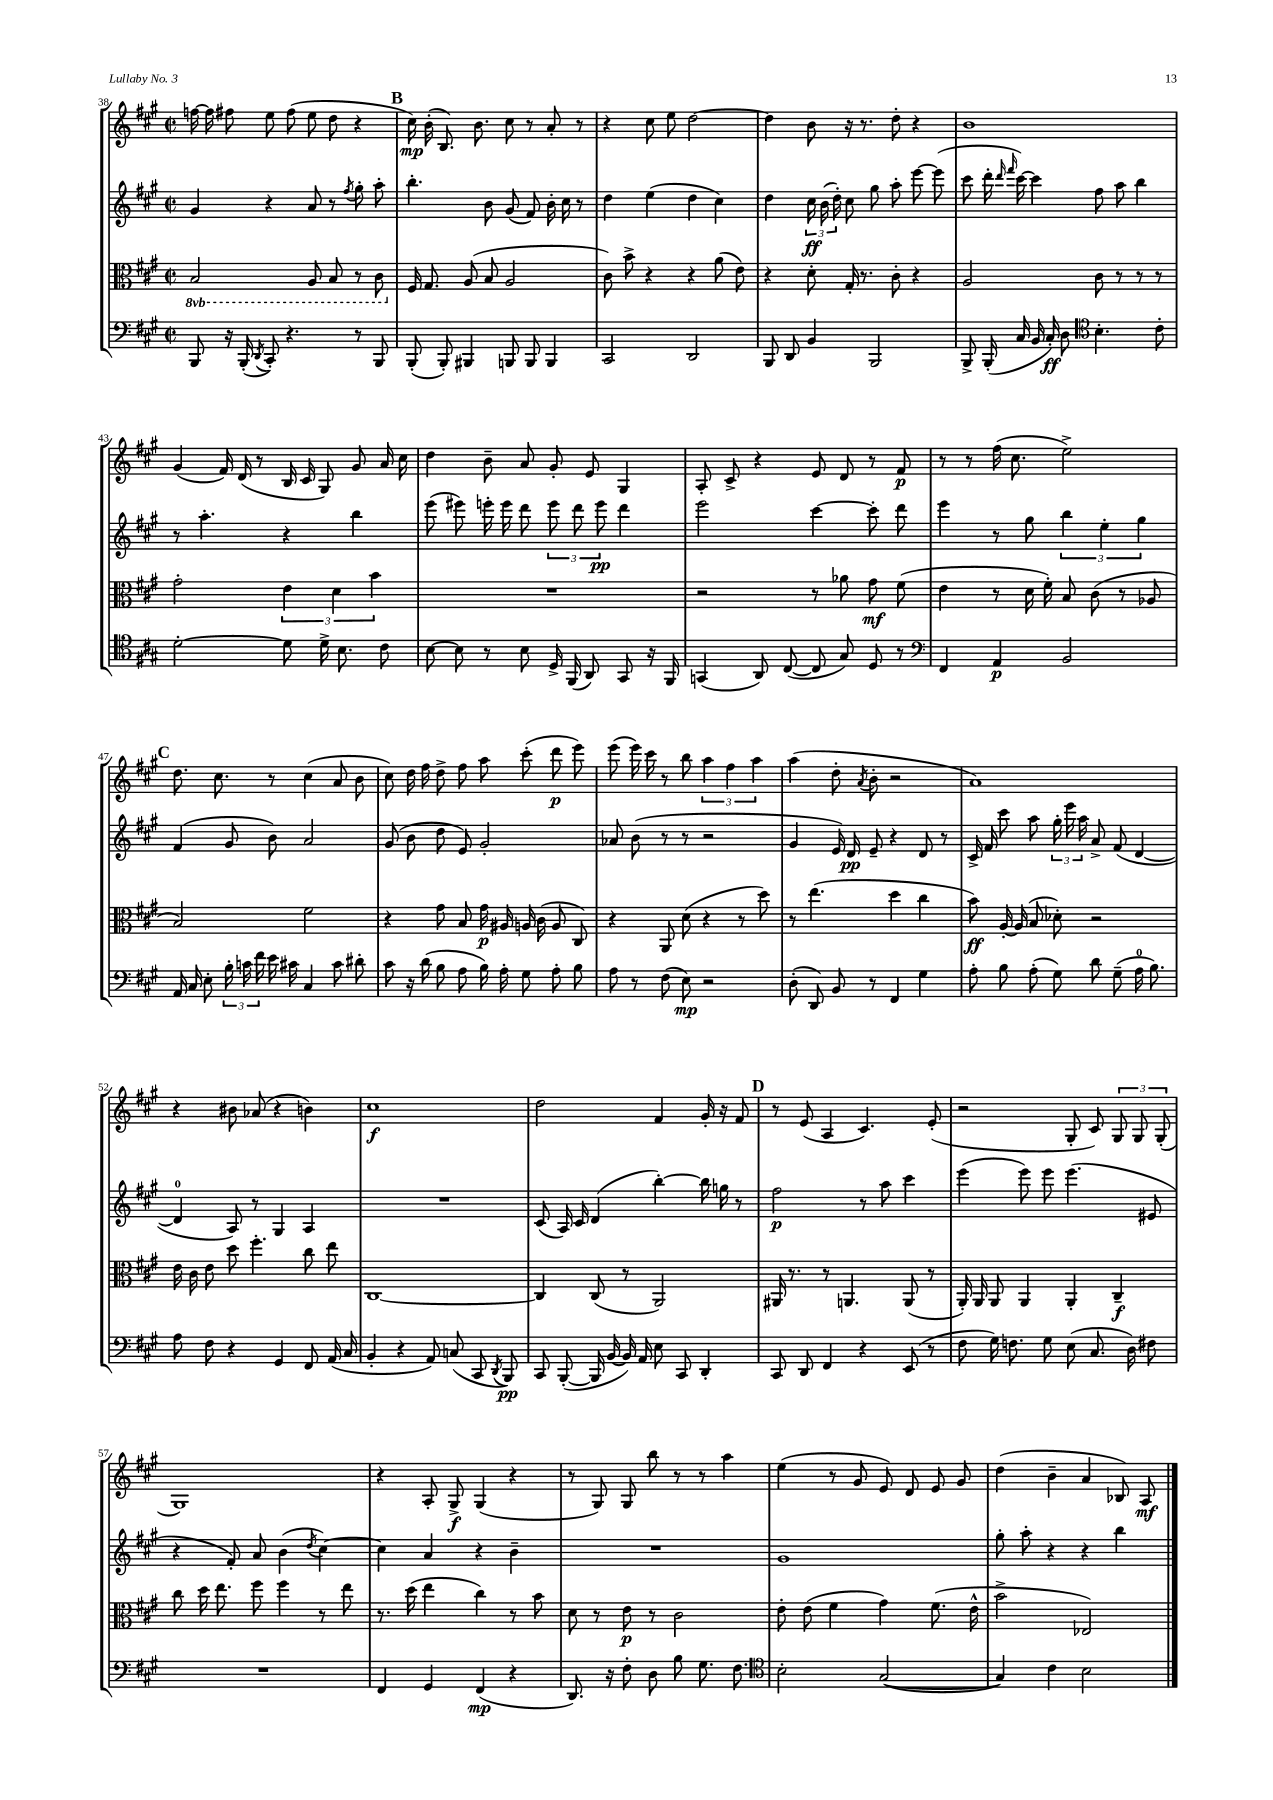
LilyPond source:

<<
\new StaffGroup <<
\new Staff = "s0" {
    \clef treble \key a \major \defaultTimeSignature \time 2/2
    \autoBeamOff f''16~ f''16 fis''8 e''8 fis''8( e''8 d''8 r4 |
    \mark \markup { \bold "B" } cis''16\mp) b'16-.( b8.) b'8. cis''8 r8 a'8-. r8 |
    r4 cis''8 e''8 d''2~ |
    d''4 b'8 r16 r8. d''8-. r4 |
    b'1 |
    gis'4( fis'16) d'16( r8 b16 cis'16 gis8) gis'8 a'16 cis''16 |
    d''4 b'8-- a'8 gis'8-. e'8 gis4 |
    a8-. cis'8-> r4 e'8 d'8 r8 fis'8\p |
    r8 r8 fis''16( cis''8. e''2->) |
    \mark \markup { \bold "C" } d''8. cis''8. r8 cis''4( a'8 b'8 |
    cis''8) d''16 fis''16 d''8-> fis''8 a''8 cis'''8-.( d'''8\p e'''8) |
    e'''8( e'''16) cis'''16 r8 b''8 \tuplet 3/2 { a''4 fis''4 a''4 } |
    a''4( d''8-. \acciaccatura { a'8 } b'8-. r2 |
    a'1) |
    r4 bis'8 aes'8( r4 b'4) |
    cis''1\f |
    d''2 fis'4 gis'16-. r16 fis'8 |
    \mark \markup { \bold "D" } r8 e'8( a4 cis'4.) e'8-.( |
    r2 gis8-. cis'8) \tuplet 3/2 { gis8 gis8 gis8-.( } |
    gis1) |
    r4 a8-. gis8->\f gis4( r4 |
    r8 gis8) gis8 b''8 r8 r8 a''4 |
    e''4( r8 gis'8 e'8) d'8 e'8 gis'8 |
    d''4( b'4-- a'4 bes8) a8\mf \bar "|." |
}
\new Staff = "s1" {
    \clef treble \key a \major \defaultTimeSignature \time 2/2
    \autoBeamOff gis'4 r4 a'8 r8 \acciaccatura { fis''8 } gis''8-. a''8-. |
    \mark \markup { \bold "B" } b''4.-. b'8 gis'8( fis'8) b'16-. cis''16 r8 |
    d''4 e''4( d''4 cis''4) |
    d''4 \tuplet 3/2 { cis''16\ff b'16( d''16-.) } cis''8 gis''8 a''8-. e'''8~ e'''8( |
    cis'''8 d'''16-. \grace { d'''16 fis'''16 } cis'''16~) cis'''4 fis''8 a''8 b''4 |
    r8 a''4.-. r4 b''4 |
    e'''8( eis'''8) e'''16-. e'''16 d'''8 \tuplet 3/2 { e'''8 d'''8 e'''8\pp } d'''4 |
    e'''2 cis'''4~ cis'''8-. d'''8 |
    e'''4 r8 gis''8 \tuplet 3/2 { b''4 e''4-. gis''4 } |
    \mark \markup { \bold "C" } fis'4( gis'8 b'8) a'2 |
    gis'8( b'8 d''8 e'8) gis'2-. |
    aes'8 b'8( r8 r8 r2 |
    gis'4 e'16) d'16\pp e'8-- r4 d'8 r8 |
    cis'16-> fis'16 cis'''8 a''8 \tuplet 3/2 { gis''16-. e'''16 a''16 } a'8-> fis'8( d'4~ |
    d'4-0 a8) r8 gis4 a4 |
    R1 |
    cis'8( a16) cis'16 d'4( b''4~-.) b''16 g''16 r8 |
    \mark \markup { \bold "D" } fis''2\p r8 a''8 cis'''4 |
    e'''4( e'''8) e'''8 e'''4.( eis'8 |
    r4 fis'8-.) a'8 b'4( \acciaccatura { d''8 } cis''4~) |
    cis''4 a'4 r4 b'4-- |
    R1 |
    gis'1 |
    gis''8-. a''8-. r4 r4 b''4 \bar "|." |
}
\new Staff = "s2" {
    \clef alto \key a \major \defaultTimeSignature \time 2/2 \set Staff.ottavationMarkups = #ottavation-simple-ordinals
    \autoBeamOff \ottava #-1 b,2 a,8 b,8 r8 cis8 \ottava #0 |
    \mark \markup { \bold "B" } fis16 gis8. a8( b8 a2 |
    cis'8) b'8-> r4 r4 a'8( e'8) |
    r4 d'8-. gis16-. r8. cis'8-. r4 |
    a2 cis'8 r8 r8 r8 |
    gis'2-. \tuplet 3/2 { e'4 d'4 b'4 } |
    R1 |
    r2 r8 aes'8 gis'8\mf fis'8( |
    e'4 r8 d'16 fis'16-.) b8 cis'8( r8 aes8 |
    \mark \markup { \bold "C" } b2) fis'2 |
    r4 gis'8 b8 gis'16\p ais16 a16 cis'16( a8 cis8) |
    r4 a,8 d'8( r4 r8 d''8) |
    r8 e''4.( d''4 cis''4 |
    b'8\ff) a16~-. a16( b8 des'8-.) r2 |
    e'16 cis'16 e'8 d''8 fis''4.-. cis''8 e''8 |
    cis1~ |
    cis4 cis8( r8 a,2) |
    \mark \markup { \bold "D" } ais,16 r8. r8 a,4. a,8( r8 |
    a,16-.) a,16 a,8 a,4 a,4-. cis4--\f |
    cis''8 d''16 e''8. fis''8 fis''4 r8 e''8 |
    r8. d''16( e''4 cis''4) r8 b'8 |
    d'8 r8 e'8\p r8 cis'2 |
    e'8-. e'8( fis'4 gis'4) fis'8.( e'16-^ |
    b'2-> ees2) \bar "|." |
}
\new Staff = "s3" {
    \clef bass \key a \major \defaultTimeSignature \time 2/2
    \autoBeamOff b,,8 r16 b,,16-.( \acciaccatura { d,8 } cis,8-.) r4. r8 b,,8 |
    \mark \markup { \bold "B" } b,,8-.( b,,8-.) bis,,4 b,,8 b,,8 b,,4 |
    cis,2 d,2 |
    b,,8 d,8 b,4 b,,2 |
    b,,8-> b,,16-.( cis16 b,16 cis16-.\ff) d8 \clef tenor b4.-. cis'8-. |
    d'2~-. d'8 d'16-> b8. cis'8 |
    b8~ b8 r8 b8 d16-> fis,16( a,8) gis,8 r16 fis,16 |
    g,4( a,8) cis8~( cis8 gis8) d8 r8 |
    \clef bass fis,4 a,4\p b,2 |
    \mark \markup { \bold "C" } a,16 cis16 e8-. \tuplet 3/2 { b16-. c'16 fis'16 } e'16 cis'16 cis4 cis'8 dis'8-. |
    cis'8 r16 d'16( b8 a8 b16) a16-. gis8 a8-. b8 |
    a8 r8 fis8( e8\mp) r2 |
    d8-.( d,8) b,8 r8 fis,4 gis4 |
    a8-. b8 a8-.( gis8) d'8 gis8--( a16-0 b8.) |
    a8 fis8 r4 gis,4 fis,8 a,16( cis16 |
    b,4-. r4 a,8) c8( cis,8 \acciaccatura { d,8 } b,,8\pp) |
    cis,8 b,,8~-.( b,,16 b,16~ b,16) a,16 e8 cis,8 d,4-. |
    \mark \markup { \bold "D" } cis,8 d,8 fis,4 r4 e,8( r8 |
    fis8 gis16) f8. gis8 e8( cis8. d16) fis8 |
    R1 |
    fis,4 gis,4 fis,4\mp( r4 |
    d,8.) r16 fis8-. d8 b8 gis8. fis8. |
    \clef tenor b2-. gis2~( |
    gis4) cis'4 b2 \bar "|." |
}
>>
>>
\layout { \context { \Score currentBarNumber = #38 } }
